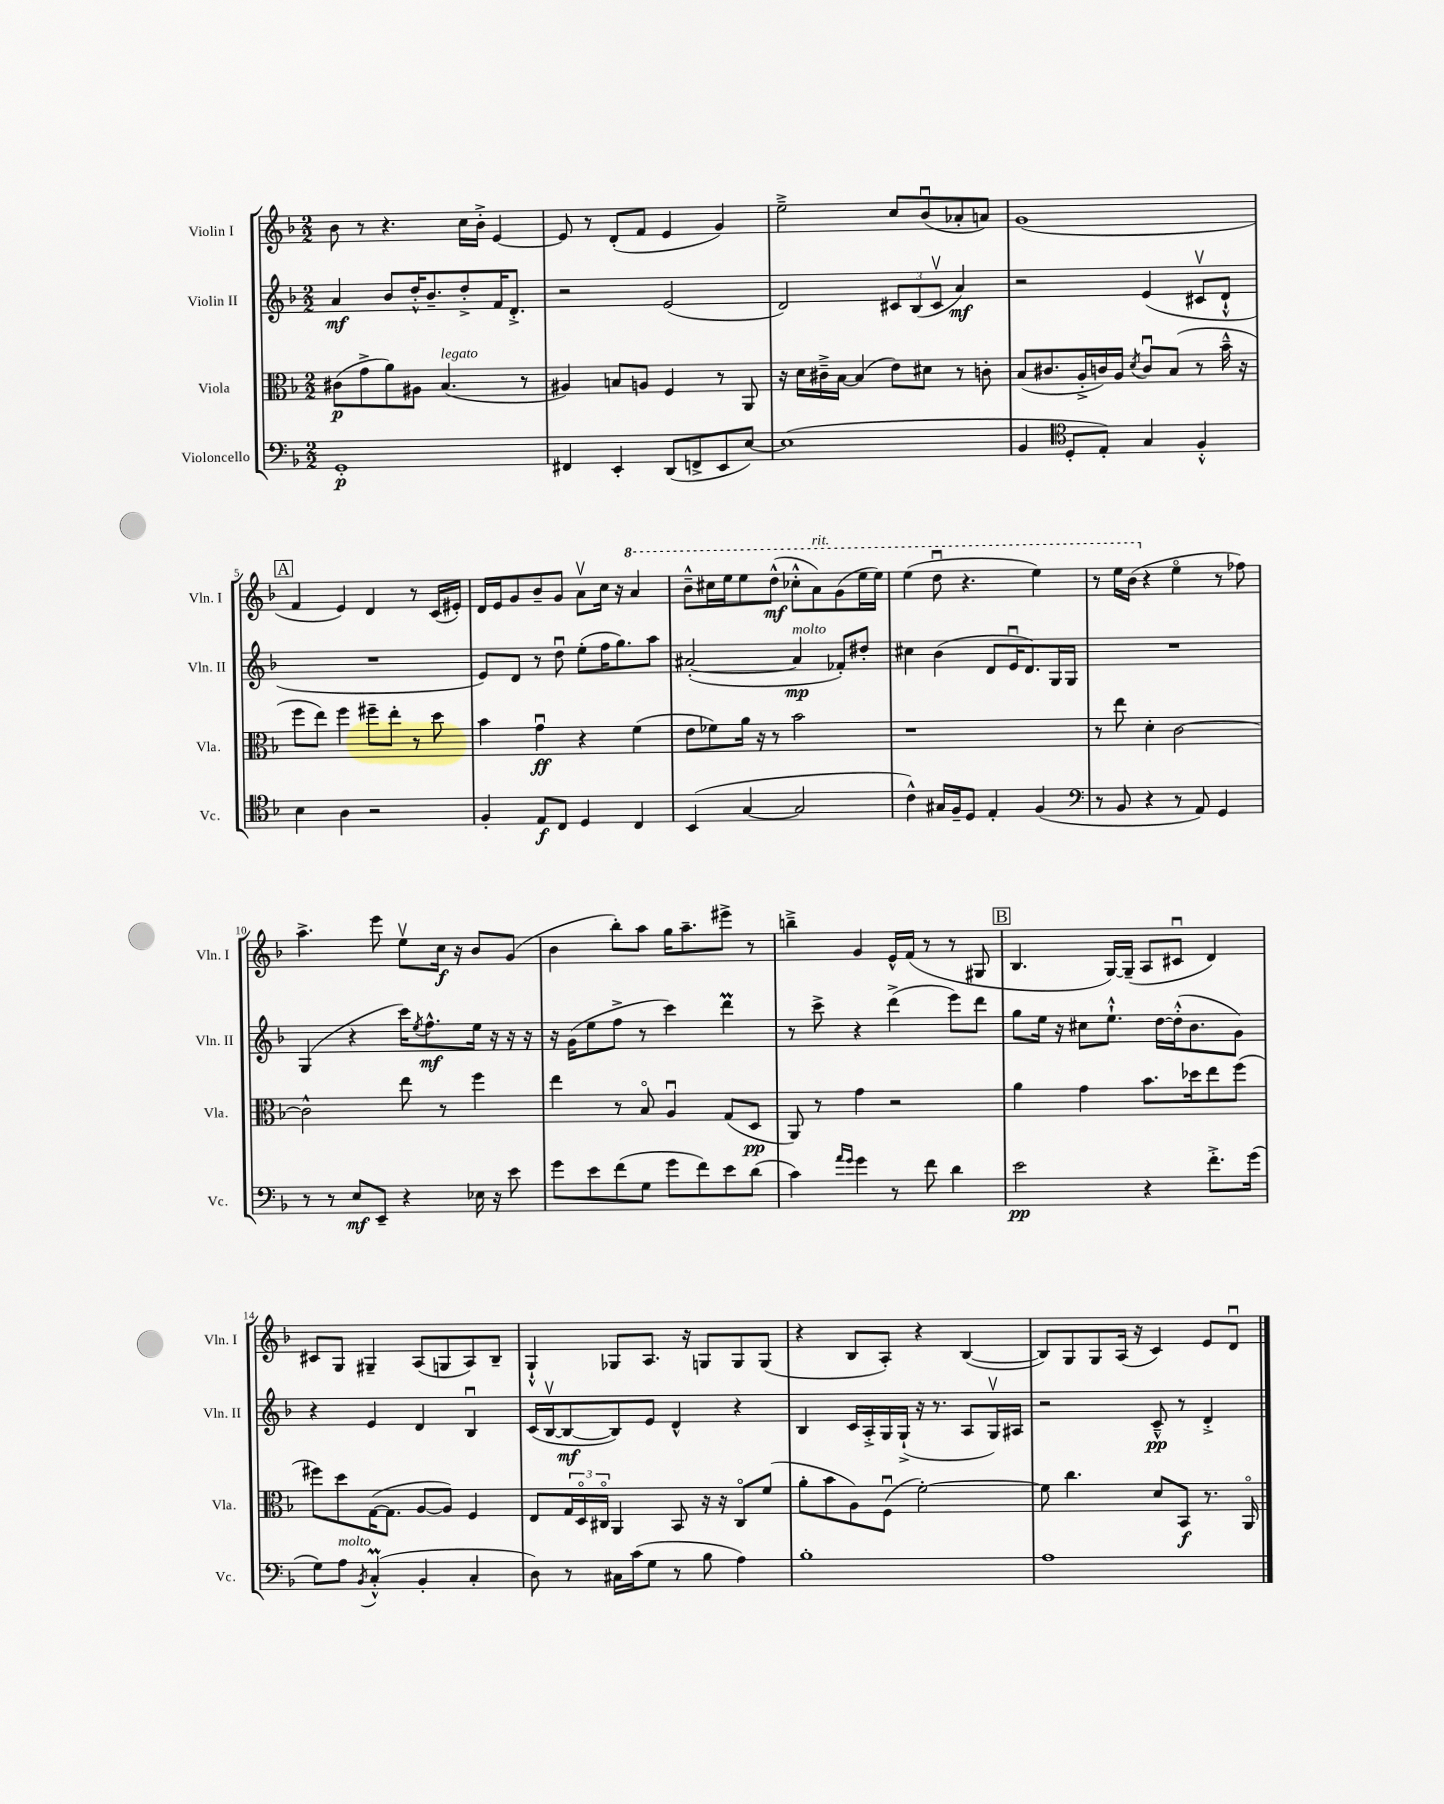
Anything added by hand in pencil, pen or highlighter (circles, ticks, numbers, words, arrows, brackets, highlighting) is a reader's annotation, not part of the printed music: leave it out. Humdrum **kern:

**kern	**kern	**kern	**kern
*staff4	*staff3	*staff2	*staff1
*clefF4	*clefC3	*clefG2	*clefG2
*k[b-]	*k[b-]	*k[b-]	*k[b-]
*M2/2	*M2/2	*M2/2	*M2/2
1GG'	(8c#	4a	8b-
.	8g^	.	8r
.	8a)	8b-	4.r
.	8A#	16dd'^^	.
.	.	8.b-~	.
.	(4.B-	.	.
.	.	8dd'^	16cc
.	.	.	16b-'^
.	.	16f	[4e
.	.	8.d'^	.
.	8r	.	.
=	=	=	=
4FF#	4A#)	2r	8e]
.	.	.	8r
4EE'	8B	.	(8d'
.	8A	.	8f
(8DD	4F	(2e	4e
8FF^	.	.	.
8EE	8r	.	4g)
[8E)	8AA	.	.
=	=	=	=
(1E]	16r	2d)	2ee~^
.	16d	.	.
.	16c#~^	.	.
.	[16B-	.	.
.	(4B-]	.	.
.	8e)	12c#	8cc
.	.	(12B-	.
.	8d#	.	(8b-u
.	.	12c#v	.
.	8r	4a)	8a-'
.	8c'	.	8a)
=	=	=	=
4BB-	(8B-	2r	(1g
.	8.c#	.	.
*clefC4	*	*	*
8D'	.	.	.
.	16A'^	.	.
8E')	16c)	.	.
.	16A	.	.
.	8qd	.	.
4G	8cu	(4e	.
.	(8B-	.	.
4F'^^	8r	8c#v	.
.	16b-~^^	8d`^^	.
.	16r	.	.
=	=	=	=
4B-	8ff	1r	4f
.	8ee)	.	.
4A	4ff	.	4e)
2r	8ff#~	.	4d
.	8ee'	.	.
.	8r	.	8r
.	8dd	.	(16c
.	.	.	16e#')
=	=	=	=
4F'	4b-	8e)	16d
.	.	.	16e
.	.	8d	8g
8E	4gu	8r	8b-~
8C	.	8ddu	8g
4D	4r	(8ee'	8av
.	.	16ff	16cc
.	.	8.gg)	16r
4C	(4f	.	4aa
.	.	8aa	.
=	=	=	=
(4BB-	8e	([2a#'	8bb-~^^
.	8f-)	.	16ccc#
.	.	.	16eee
[4G	16a	.	8eee
.	16r	.	.
.	8r	.	(8ddd^^
2G]	2b-	4a#]	8ccc-'^^
.	.	.	8aa)
.	.	8f-')	(8gg
.	.	8dd#'	16eee
.	.	.	16eee)
=	=	=	=
4c^^)	1r	4cc#	(4eee
16G#	.	(4b-	8dddu
16F~	.	.	.
8D	.	.	4.r
4E'	.	8d	.
.	.	16eu	.
.	.	8.d)	.
(4F	.	.	4eee)
.	.	16G	.
.	.	16G	.
=	=	=	=
*clefF4	*	*	*
8r	8r	1r	8r
8BB-	8ee	.	16eee
.	.	.	(16bb-
4r	4d'	.	4r
8r	[2c	.	4eeo
8AA)	.	.	.
4GG	.	.	8r
.	.	.	8ff-)
=	=	=	=
8r	2c^^]	(4G	4.aa^
8r	.	.	.
8E	.	4r	.
8EE~	.	.	8eee
4r	8ee	16ccc)	8eev
.	.	8qee	.
.	.	8.ff^^	.
.	8r	.	16cc
.	.	.	16r
16E-	4ff	16ee	8b-
16r	.	16r	.
8e	.	16r	(8g
.	.	16r	.
=	=	=	=
8g	4ee	16r	4b-
.	.	(16g	.
8e	.	8ee	.
(8f	8r	8ff^	8bb-')
8G	8B-o	8r	8aa
8g	4Au	4ccc)	16gg
.	.	.	8.aa~
8f)	.	.	.
8e	(8G	4ddd	8eee#^
(8d	8D	.	8r
=	=	=	=
4c)	8AA)	8r	4bb~^
.	8r	8ccc^	.
16qqa	.	.	.
16qqg	.	.	.
4g	4g	4r	4g
8r	2r	(4ddd^	16e^^
.	.	.	(16f
8f	.	.	8r
4d	.	8eee)	8r
.	.	8ddd	8G#
=	=	=	=
2e	4a	8gg	4.B-
.	.	16ee	.
.	.	16r	.
.	4g	8cc#	.
.	.	8.ee`^^	[16G)
.	.	.	(16G~]
4r	8.b-	.	8A
.	.	[16dd	.
.	.	(16dd'^^]	8c#u
.	16dd-	8.b-	.
8.f'^	8ee	.	4d)
.	(8ff	8g)	.
(16g	.	.	.
=	=	=	=
8G)	8ff#)	4r	8c#
8A	8dd	.	8G
8qBB-	.	.	.
(4C'^^	([16G	4e	4G#~
.	8.G]	.	.
4BB-'	[8A	4d	(8A
.	8A])	.	8G
4C'	4F	4B-u	8A)
.	.	.	8B-~
=	=	=	=
8D)	8E	(16c	4G`^^
.	.	[16B-v	.
8r	24G	8B-_	.
.	24Do	.	.
.	24C#o	.	.
16C#	4AA	8B-])	8G-
(16c	.	.	.
8G	.	8e	8.A
8r	8BB-	4d^^	.
.	.	.	16r
8B-	16r	.	8G
.	16r	.	.
4A)	8C#o	4r	8G
.	(8f	.	(8G
=	=	=	=
1B-'	8a'	4B-	4r
.	8b-	.	.
.	8A)	16c	8B-
.	.	16A'^	.
.	(8Fu	16G	8A')
.	.	(16G`^	.
.	[2f')	16r	4r
.	.	8.r	.
.	.	8A	([4B-
.	.	16Gv)	.
.	.	16A#	.
=	=	=	=
1A	8f]	2r	8B-])
.	4.cc	.	8G
.	.	.	8G
.	.	.	(16A
.	.	.	16r
.	8d	8c~^^	4c)
.	8BB-	8r	.
.	8.r	4d'^	8e
.	.	.	8du
.	16AAo	.	.
==	==	==	==
*-	*-	*-	*-
